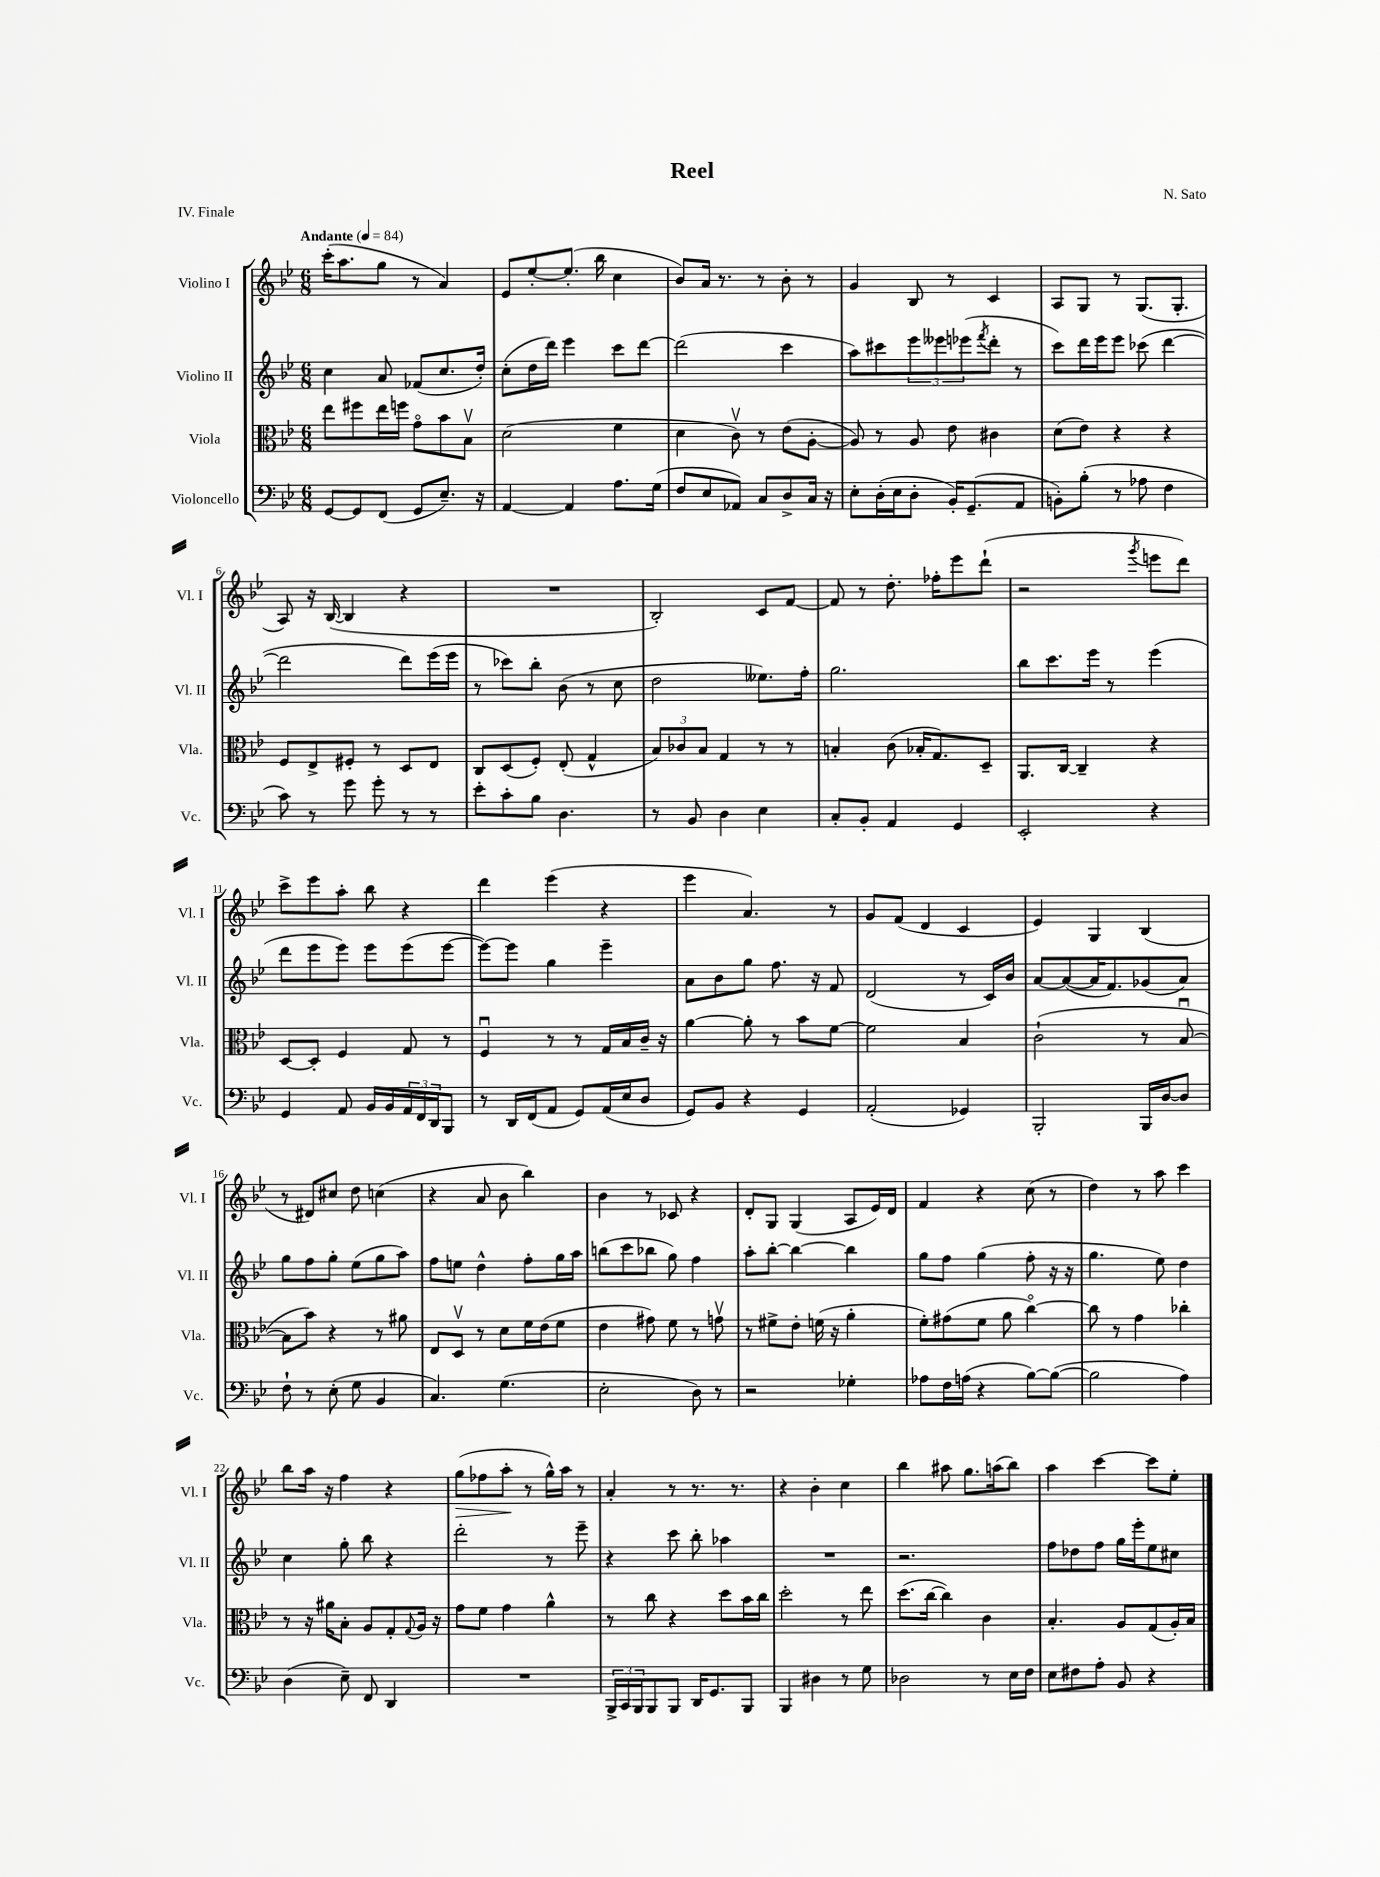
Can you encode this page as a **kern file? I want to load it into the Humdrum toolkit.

**kern	**kern	**kern	**kern
*staff4	*staff3	*staff2	*staff1
*clefF4	*clefC3	*clefG2	*clefG2
*k[b-e-]	*k[b-e-]	*k[b-e-]	*k[b-e-]
*M6/8	*M6/8	*M6/8	*M6/8
*MM84	*MM84	*MM84	*MM84
[8GG	8ee-	4cc	(16ccc'
.	.	.	8.aa
8GG]	8ff#	.	.
(8FF	16ee-	8a	8gg
.	16ff	.	.
8GG	8go	(8f-	8r
8.E-~)	8b-	8.cc	4a)
.	8B-v	.	.
16r	.	16dd')	.
=	=	=	=
[4AA	(2d	(8cc'	8e-
.	.	16dd	[8ee-'
.	.	16ddd)	.
4AA]	.	4eee-	(8.ee-']
.	.	.	16bb-
8.A	4f	8ccc	4cc
.	.	[8ddd	.
(16G	.	.	.
=	=	=	=
8F	4d	(2ddd]	8b-)
8E-	.	.	16a
.	.	.	8.r
8AA-)	8cv)	.	.
8C	8r	.	8r
8D^	(8e-	4ccc	8b-'
16C	[8A'	.	8r
16r	.	.	.
=	=	=	=
8E-'	8A])	8aa)	4g
(16D'	8r	8ccc#	.
16E-	.	.	.
8D'	8A	12eee-	8B-
.	.	12eee--	.
16BB-')	8e-	.	8r
.	.	(12eee-	.
(8.GG~	.	.	.
.	.	8qfff	.
.	4c#	8ddd'	4c
8AA	.	8r	.
=	=	=	=
8BB')	(8d	8ccc)	8A
(8B-'	8e-)	16ddd	8G
.	.	16eee-	.
8r	4r	8eee-	8r
8A-	.	(8ccc-	(8.G
4F	4r	[4ddd	.
.	.	.	8.G'
=	=	=	=
8c)	8F	2ddd]	8A)
8r	8E-^	.	16r
.	.	.	([16B-
8g	8F#'	.	4B-]
8g'	8r	.	.
8r	8D	8ddd)	4r
8r	8E-	(16eee-	.
.	.	16eee-	.
=	=	=	=
8e-'	8C	8r	2.r
8c'	(8D	8ccc-)	.
8B-	8F')	8bb-'	.
4.D	(8E-'	(8b-	.
.	4G^^	8r	.
.	.	8cc	.
=	=	=	=
8r	12B-)	2dd	2B-')
.	12c-	.	.
8BB-	.	.	.
.	12B-	.	.
4D	4G	.	.
4E-	8r	8.ee--)	8c
.	8r	.	[8f
.	.	16ff'	.
=	=	=	=
8C'	4B'	2.gg	8f]
8BB-'	.	.	8r
4AA	(8c	.	8.dd'
.	16B-'	.	.
.	8.G)	.	16ff-'
4GG	.	.	8eee-
.	8D~	.	(8ddd`
=	=	=	=
2EE-'	8.AA	8bb-	2r
.	.	8.ccc	.
.	[16C	.	.
.	4C~]	.	.
.	.	16eee-	.
.	.	8r	.
.	.	.	8qggg
4r	4r	(4eee-	8eee
.	.	.	8ddd)
=	=	=	=
4GG	[8D	8ddd	8ccc^
.	8D']	8eee-	8eee-
8AA	4F	8eee-)	8aa'
16BB-	.	8eee-	8bb-
16BB-	.	.	.
24AA	8G	(8eee-	4r
24FF	.	.	.
24DD	.	.	.
8BBB-	8r	[8eee-	.
=	=	=	=
8r	4Fu	8eee-_)	4ddd
16DD	.	8eee-]	.
(16FF	.	.	.
8AA	8r	4gg	(4eee-
8GG)	8r	.	.
(16AA	16G	4eee-~	4r
16E-	16B-	.	.
8D	16c~	.	.
.	16r	.	.
=	=	=	=
8GG)	[4a	8a	4eee-
8BB-	.	8b-	.
4r	8a']	8gg	4.a)
.	8r	8.ff	.
4GG	8b-	.	.
.	.	16r	.
.	[8f	8f	8r
=	=	=	=
(2AA'	2f]	(2d	8g
.	.	.	(8f
.	.	.	4d
4GG-)	4B-	8r	4c
.	.	16c)	.
.	.	16b-	.
=	=	=	=
2BBB-'	(2c`	[8a	4e-)
.	.	(8a_	.
.	.	16a]	4G
.	.	8.f)	.
16BBB-	8r	(8g-	(4B-
[16D	.	.	.
8D]	[8B-u	8a)	.
=	=	=	=
8F`	8B-]	8gg	8r
8r	8b-)	8ff	8d#)
(8E-'	4r	8gg'	8cc#
8G	.	(8ee-	8dd
4BB-	8r	8gg	(4cc
.	8a#	8aa)	.
=	=	=	=
4.C)	8E-	8ff	4r
.	8Dv	8ee	.
.	8r	4dd^^	8a
(4.G	8d	.	8b-
.	16f	8ff'	4bb-)
.	(16e-	.	.
.	8f	16gg	.
.	.	16aa	.
=	=	=	=
2E-'	4e-	(8bb	4b-
.	.	8ccc	.
.	8g#)	8bb-	8r
.	8f	8gg)	8c-
8D)	8r	4ff	4r
8r	8gv	.	.
=	=	=	=
2r	8r	8aa'	8d'
.	8f#^	[8bb-'	8G
.	8e-'	4bb-_	(4G
.	(16f	.	.
.	16r	.	.
4G-'	4a'	4bb-]	8A
.	.	.	16e-)
.	.	.	16d
=	=	=	=
8A-	8f')	8gg	4f
16F	(8g#	8ff	.
(16A	.	.	.
4r	8f	(4gg	4r
.	8a	.	.
[8B-)	[4cco)	8ff'	(8cc
(8B-_	.	16r	8r
.	.	16r	.
=	=	=	=
2B-]	8cc]	4.gg	4dd)
.	8r	.	.
.	4g	.	8r
.	.	8ee-)	8aa
4A)	4cc-'	4dd	4ccc
=	=	=	=
(4D	8r	4cc	8bb-
.	16r	.	16aa
.	16a#	.	16r
8E-~)	8B-'	8gg'	4ff
8FF	8A	8bb-	.
4DD	8G'	4r	4r
.	8qqG	.	.
.	16A	.	.
.	16r	.	.
=	=	=	=
2.r	8g	2ddd'	(8gg
.	8f	.	8ff-
.	4g	.	8aa'
.	.	.	8r
.	4a^^	8r	16gg^^)
.	.	.	16aa
.	.	8eee-~	8r
=	=	=	=
24BBB-^	8r	4r	4a'
24CC	.	.	.
24BBB-	.	.	.
8BBB-	8cc	.	.
8BBB-	4r	8ccc	8r
16DD	.	8bb-'	8.r
8.GG	.	.	.
.	8dd	4aa-	.
.	.	.	8.r
8BBB-	16b-	.	.
.	16cc	.	.
=	=	=	=
4BBB-	2dd'	2.r	4r
4D#	.	.	4b-'
8r	8r	.	4cc
8G	8ee-	.	.
=	=	=	=
2D-	(8.dd	2.r	4bb-
.	[16cc	.	.
.	4cc])	.	8aa#
.	.	.	8.gg
8r	4c	.	.
.	.	.	(16aa
16E-	.	.	8bb-)
16F	.	.	.
=	=	=	=
8E-	4.B-'	8ff	4aa
8F#	.	8dd-	.
8A'	.	8ff	[4ccc
8BB-	8A	16gg	.
.	.	16eee-'	.
4r	(8G	8ee-	8ccc]
.	16A')	8cc#	8ee-'
.	16B-	.	.
==	==	==	==
*-	*-	*-	*-
